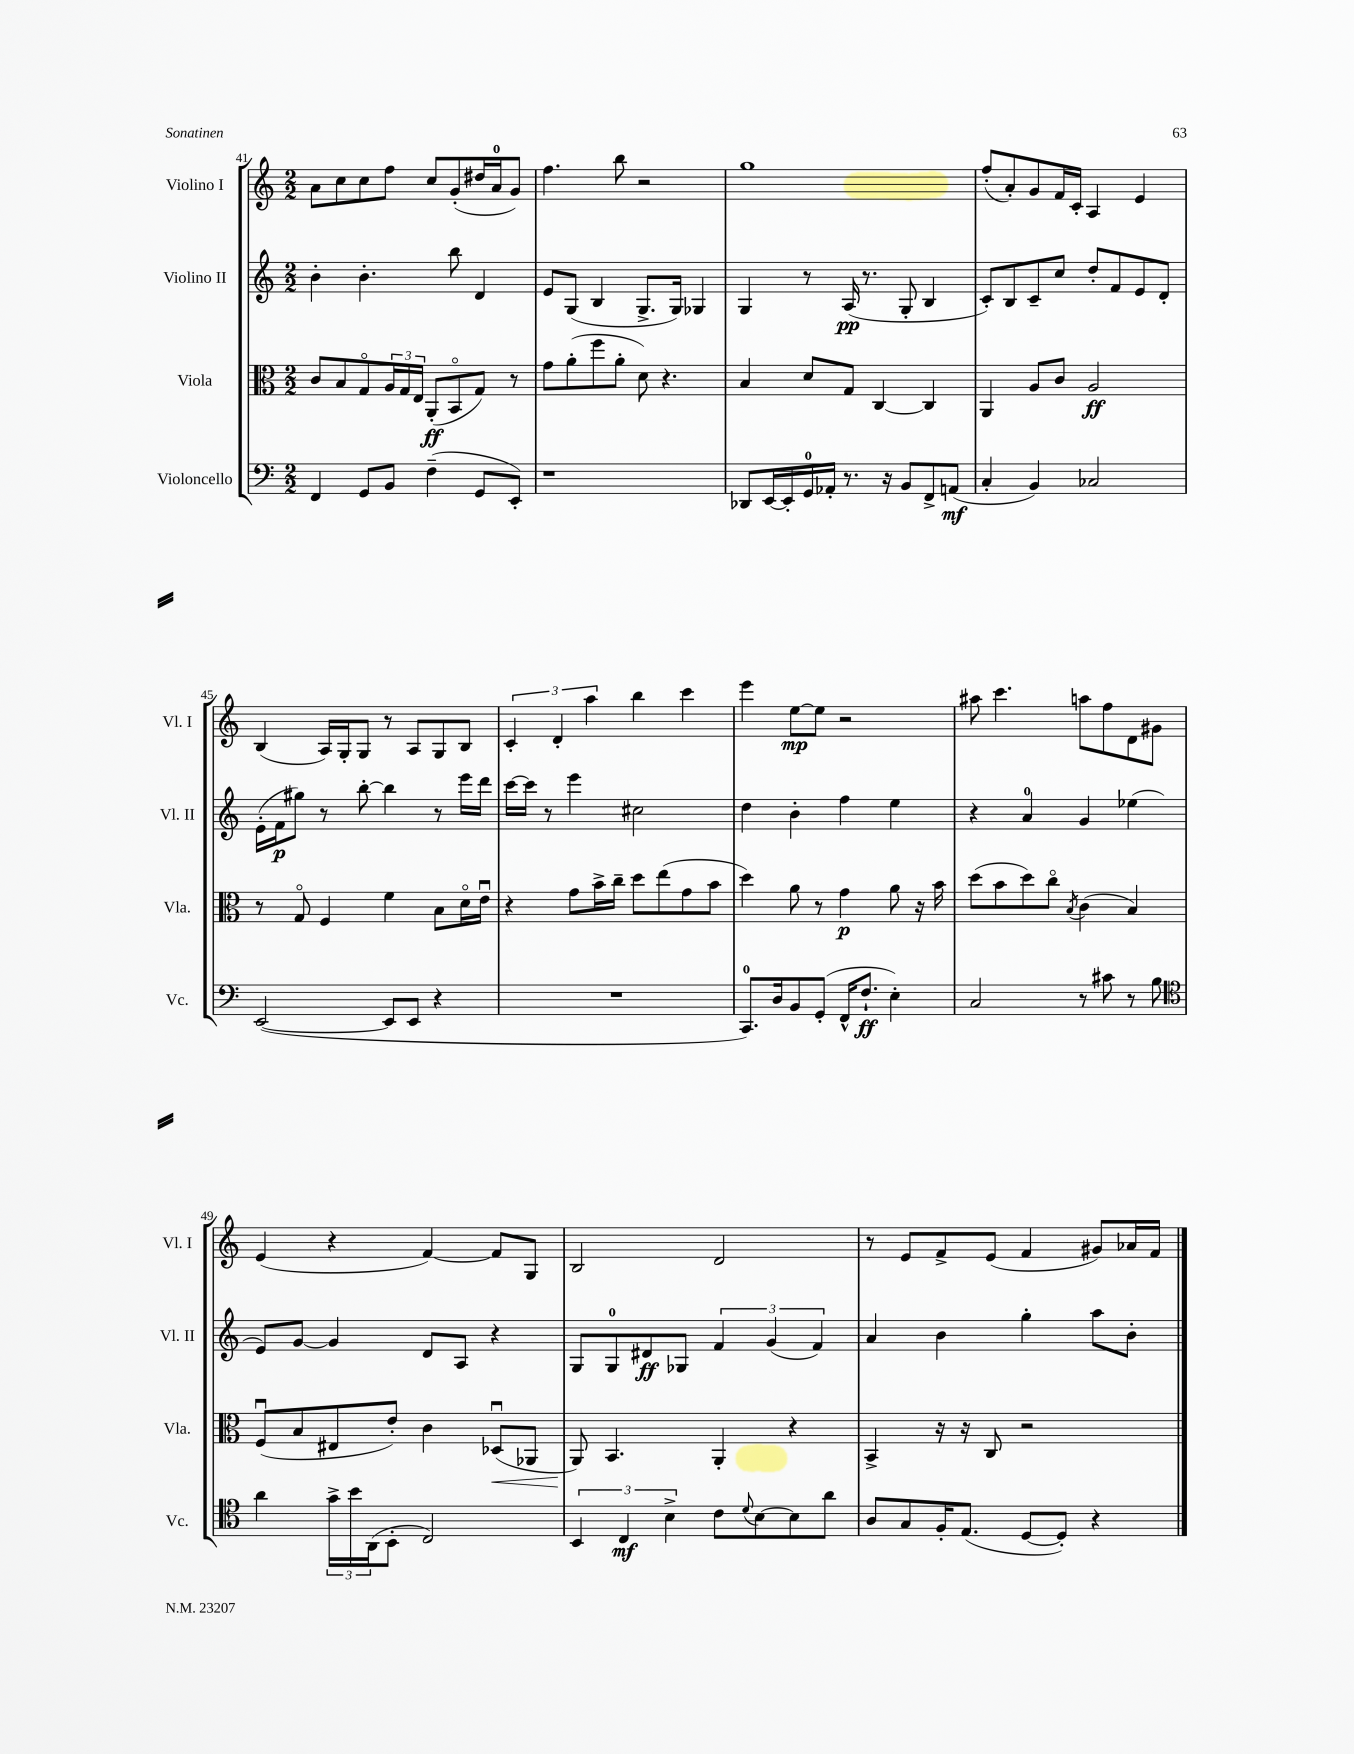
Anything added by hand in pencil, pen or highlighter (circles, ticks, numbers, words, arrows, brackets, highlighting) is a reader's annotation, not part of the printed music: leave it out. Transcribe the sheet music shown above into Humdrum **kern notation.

**kern	**kern	**kern	**kern
*staff4	*staff3	*staff2	*staff1
*clefF4	*clefC3	*clefG2	*clefG2
*k[]	*k[]	*k[]	*k[]
*M2/2	*M2/2	*M2/2	*M2/2
4FF	8c	4b'	8a
.	8B	.	8cc
8GG	8Go	4.b'	8cc
8BB	24A	.	8ff
.	24G	.	.
.	24E	.	.
(4F~	(8AA'	.	8cc
.	8BBo	8bb	(8g'
8GG	8G)	4d	16dd#
.	.	.	16a
8EE')	8r	.	8g)
=	=	=	=
1r	8g	8e	4.ff
.	(8a'	(8G	.
.	8ff	4B	.
.	8a'	.	8bb
.	8d)	8.G^	2r
.	4.r	.	.
.	.	16G)	.
.	.	4G-	.
=	=	=	=
8DD-	4B	4G	1gg
[16EE	.	.	.
16EE']	.	.	.
16GG	8d	8r	.
16AA-'	.	.	.
8.r	8G	(16A	.
.	.	8.r	.
.	[4C	.	.
16r	.	.	.
8BB	.	8G'	.
8FF^	4C]	4B	.
(8AA	.	.	.
=	=	=	=
4C'	4AA	8c')	(8ff'
.	.	8B	8a')
4BB)	8A	8c~	8g
.	8c	8cc	16f
.	.	.	16c'
2C-	2A	8dd'	4A
.	.	8f	.
.	.	8e	4e
.	.	8d'	.
=	=	=	=
([2EE	8r	(16e'	(4B
.	.	16f	.
.	8Go	8gg#)	.
.	4F	8r	16A)
.	.	.	16G'
.	.	[8bb'	8G
8EE]	4f	4bb]	8r
8EE	.	.	8A
4r	8B	8r	8G
.	16do	16eee	8B
.	16eu	16ddd	.
=	=	=	=
1r	4r	[16ccc	6c'
.	.	16ccc]	.
.	.	8r	.
.	.	.	6d'
.	8g	4eee	.
.	.	.	6aa
.	16b^	.	.
.	16cc~	.	.
.	8dd	2cc#	4bb
.	(8ee	.	.
.	8g	.	4ccc
.	8b	.	.
=	=	=	=
8.CC)	4dd)	4dd	4eee
16D	.	.	.
8BB	8a	4b'	[8ee
(8GG'	8r	.	8ee]
16FF^^	4g	4ff	2r
8.F`	.	.	.
4E')	8a	4ee	.
.	16r	.	.
.	16b	.	.
=	=	=	=
2C	(8dd	4r	8aa#
.	8b	.	4.ccc
.	8dd)	4a	.
.	8cco	.	.
.	8qB	.	.
8r	(4c	4g	8aa
8c#	.	.	8ff
8r	4B)	(4ee-	8d
8B	.	.	8g#
=	=	=	=
*clefC4	*	*	*
4a	(8Fu	8e)	(4e
.	8B	[8g	.
24g^	8E#	4g]	4r
24b	.	.	.
(24AA	.	.	.
8BB'	8e')	.	.
2C)	4c	8d	[4f)
.	.	8A	.
.	(8D-u	4r	8f]
.	8AA-	.	8G
=	=	=	=
6BB	8AA)	8G	2B
.	4.BB	8G	.
6C	.	.	.
.	.	8d#	.
6B^	.	.	.
.	.	8G-	.
8c	4AA'	6f	2d
8qqd	.	.	.
[8B	.	.	.
.	.	(6g	.
8B]	4r	.	.
.	.	6f)	.
8a	.	.	.
=	=	=	=
8A	4BB^	4a	8r
8G	.	.	8e
16F'	16r	4b	8f^
(8.E	16r	.	.
.	8C	.	(8e
[8D	2r	4gg'	4f
8D'])	.	.	.
4r	.	8aa	8g#)
.	.	8b'	16a-
.	.	.	16f
==	==	==	==
*-	*-	*-	*-
